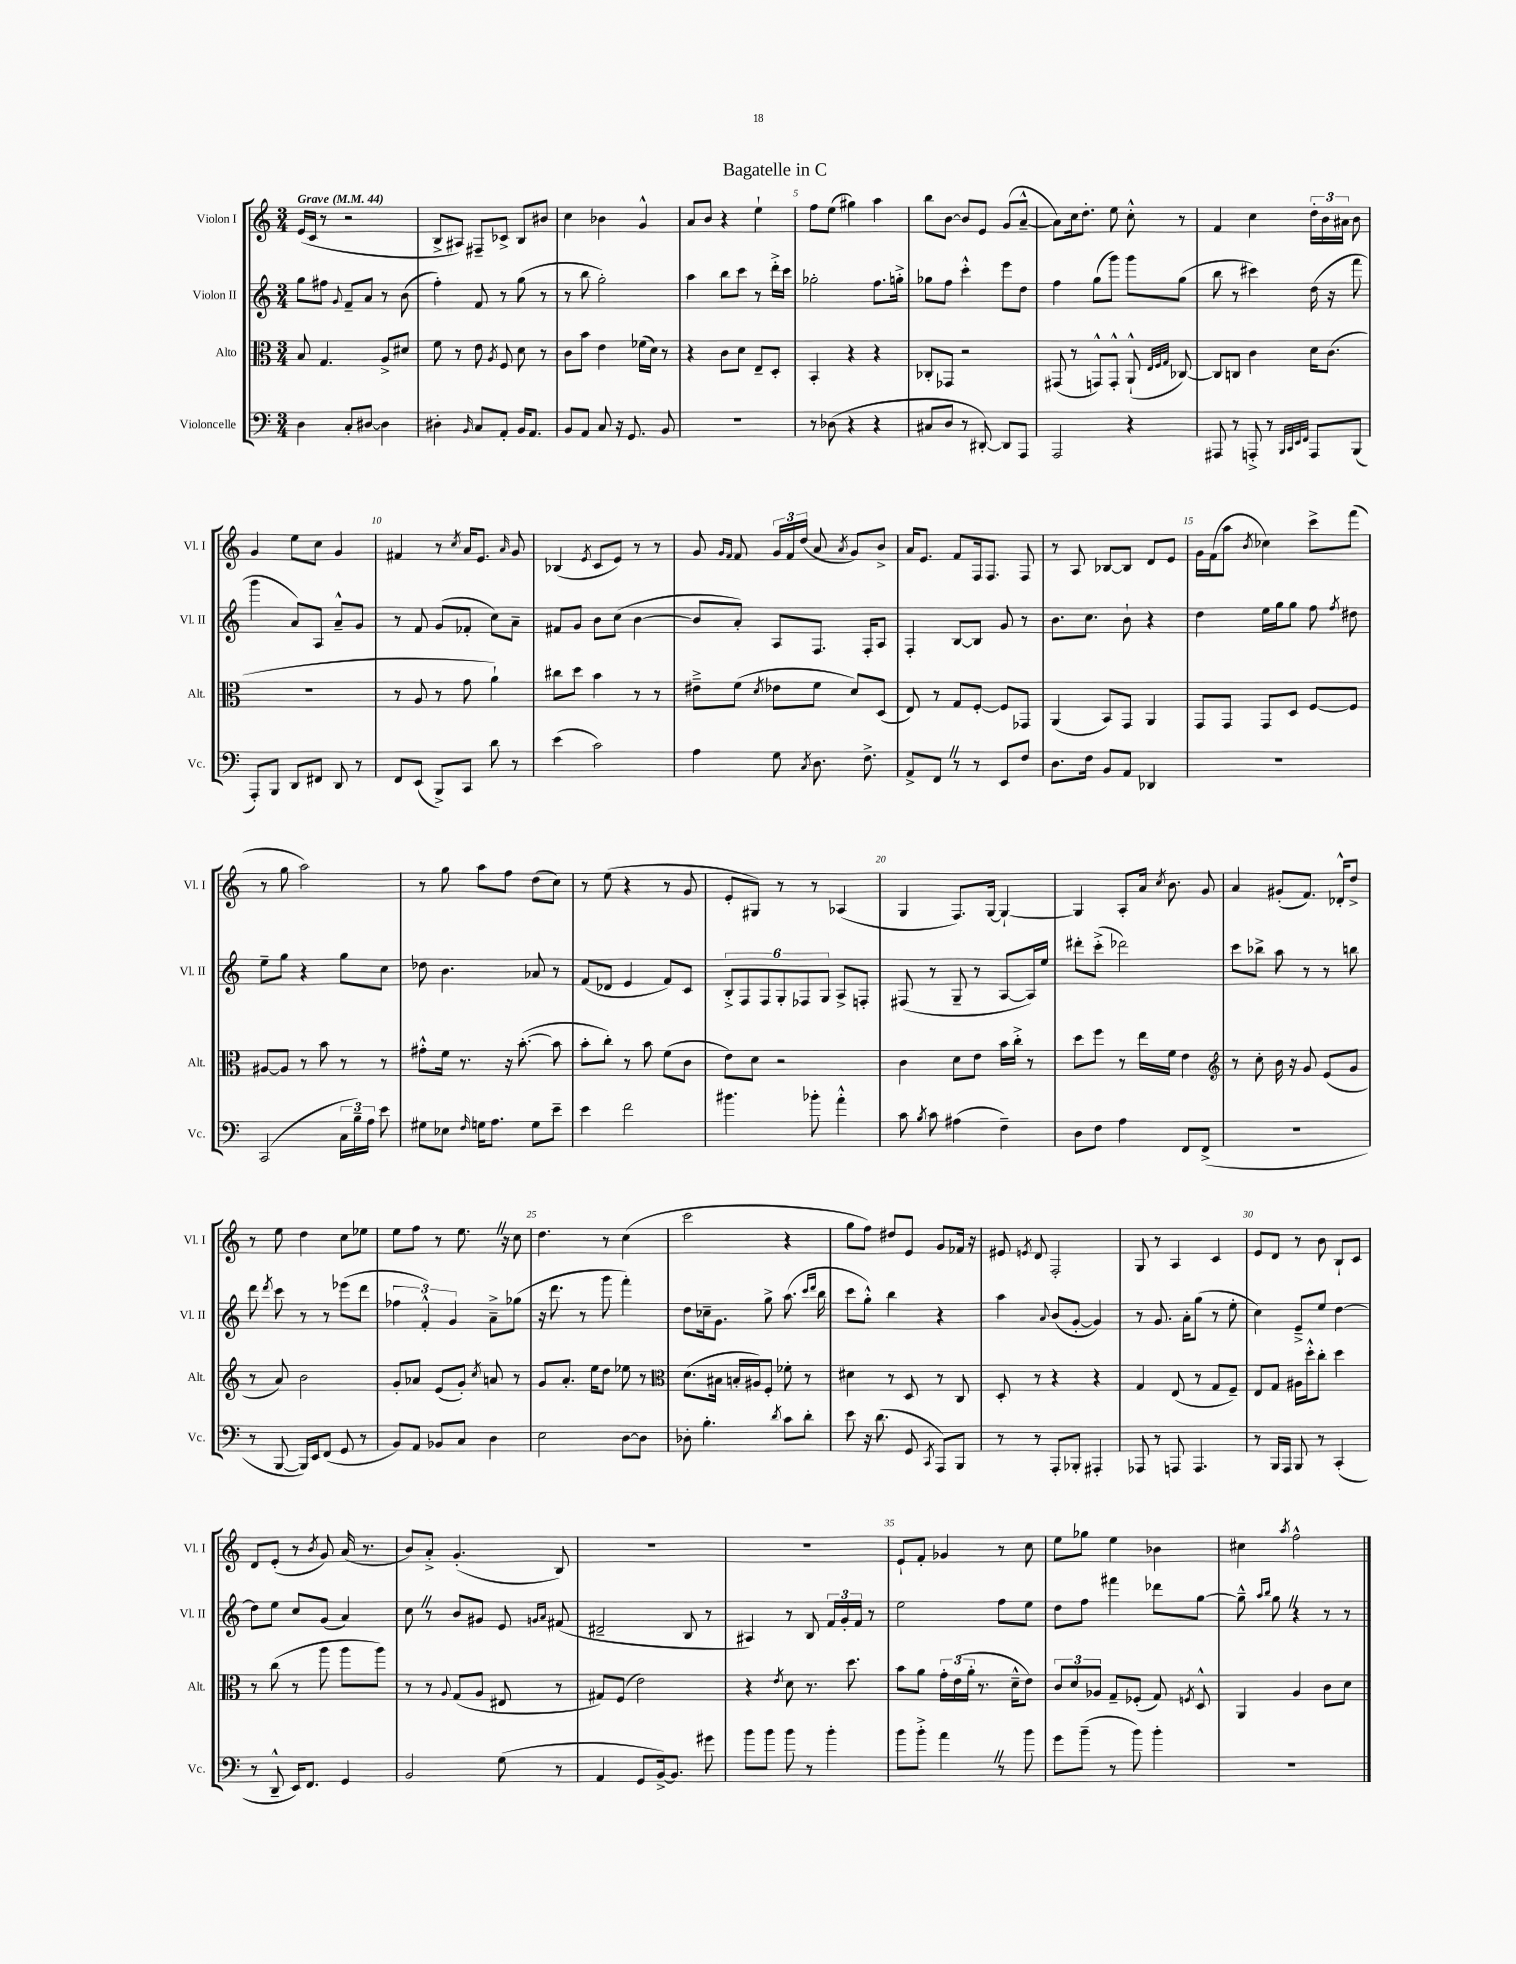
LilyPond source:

\header { title = "Bagatelle in C" }
<<
\new StaffGroup <<
\new Staff = "s0" \with { instrumentName = "Violon I" shortInstrumentName = "Vl. I" } {
    \clef treble \key c \major \numericTimeSignature \time 3/4 \tempo "Grave" 4 = 44
    \autoBeamOff e'16[( c'16] r8 r2 |
    b8[-> ais8]) fis8[-- ces'8]-> b8[ bis'8] |
    c''4 bes'4 g'4-^ |
    a'8[ b'8] r4 e''4-! |
    f''8[ e''8]( gis''4) a''4 |
    b''8[ b'8]~ b'8[ e'8] g'8[( a'8]~---^ |
    a'8[) c''16 d''8.]-. e''8 c''8-.-^ r8 |
    f'4 c''4 \tuplet 3/2 { d''16[-. b'16 ais'16] } b'8 |
    g'4 e''8[ c''8] g'4 |
    fis'4 r8 \acciaccatura { c''8 } a'16[ e'8.] \grace { a'16 } g'8 |
    bes4( \acciaccatura { e'8 } c'8[ e'8]) r8 r8 |
    g'8 \grace { g'16[ f'16] } f'8 \tuplet 3/2 { g'16[ f'16 d''16]( } a'8 \acciaccatura { a'8 } g'8[) b'8]-> |
    a'16[ e'8.] f'8[ f16 f8.] f8 |
    r8 a8 bes8[~ bes8] d'8[ e'8] |
    g'16[ f'16( a''8] \acciaccatura { b'8 } ces''4) c'''8[-> f'''8]( |
    r8 g''8 a''2) |
    r8 g''8 a''8[ f''8] d''8[( c''8]) |
    r8 e''8( r4 r8 g'8 |
    e'8[-. gis8]) r8 r8 aes4( |
    g4 f8.[) g16]~ g4~-! |
    g4 a8[-. a'16] \acciaccatura { c''8 } b'8. g'8 |
    a'4 gis'8[-.( f'8.]) des'16[-.-^ d''8]-> |
    r8 e''8 d''4 c''8[ ees''8] |
    e''8[ f''8] r8 e''8. \once \override BreathingSign.text = \markup { \musicglyph "scripts.caesura.straight" } \breathe r16 c''8 |
    d''4. r8 c''4( |
    c'''2 r4 |
    g''8[ f''8]) dis''8[ e'8] g'8[ fes'16] r16 |
    eis'8 \acciaccatura { e'8 } d'8 f2-. |
    g8 r8 a4 c'4 |
    e'8[ d'8] r8 b'8 b8[-! c'8] |
    d'8[ e'8]-.( r8 \acciaccatura { b'8 } g'8) a'16( r8. |
    b'8[) a'8]-.-> g'4.-.( b8) |
    R2. |
    R2. |
    e'8[-! f'8]-. ges'4 r8 c''8 |
    e''8[ ges''8] e''4 bes'4 |
    cis''4 \acciaccatura { a''8 } f''2-^ \bar "|." |
}
\new Staff = "s1" \with { instrumentName = "Violon II" shortInstrumentName = "Vl. II" } {
    \clef treble \key c \major \numericTimeSignature \time 3/4
    \autoBeamOff g''8[ fis''8] \appoggiatura { g'8 } f'8[-- a'8] r8 b'8( |
    f''4-.) f'8 r8 g''8( r8 |
    r8 b''8 g''2-.) |
    a''4 b''8[ c'''8] r8 d'''16[-.-> c'''16] |
    ges''2-. f''8.[ g''16]-.-> |
    ges''8[ f''8] c'''4-.-^ e'''8[ d''8] |
    f''4 g''8[( g'''8]) g'''8[ g''8]( |
    b''8 r8 cis'''4) d''16( r16 f'''8 |
    g'''4 a'8[) a8] a'8[---^ g'8] |
    r8 f'8 g'8[( fes'8]-. c''8[) a'8]-- |
    fis'8[ g'8] b'8[ c''8]( b'4~ |
    b'8[ a'8]-.) a8[ f8.] f16[-. a8] |
    f4-. b8[~ b8] g'8 r8 |
    b'8.[ c''8.] b'8-! r4 |
    d''4 e''16[ g''16 g''8] f''8 \acciaccatura { f''8 } dis''8 |
    e''8[-- g''8] r4 g''8[ c''8] |
    des''8 b'4. aes'8 r8 |
    f'8[( des'8] e'4 f'8[) c'8] |
    \tuplet 6/4 { b8[-.-> f8 f8 g8-. fes8 g8] } a8[-> f8]-. |
    fis8( r8 g8-- r8 a8[~ a16) e''16] |
    dis'''8[-. c'''8]-.->( des'''2) |
    c'''8[ bes''8]-> a''8 r8 r8 b''8 |
    d'''8 \acciaccatura { d'''8 } c'''8 r8 r8 ees'''8[( d'''8] |
    \tuplet 3/2 { fes''4 f'4-.-^) g'4 } a'8[---> ges''8]( |
    r16 d'''8. r8 g'''8 f'''4-.) |
    d''8[ ces''16-- g'8.] g''8-> a''8.( \grace { c'''16[ d'''16] } b''16 |
    c'''8[ g''8]-.-^) b''4 r4 |
    a''4 \appoggiatura { a'8 } b'8[( g'8]~-. g'4) |
    r8 g'8. a'16[-. g''8]( r8 e''8-. |
    c''4) e'8[---> e''8] d''4~ |
    d''8[ e''8] c''8[ g'8]( a'4) |
    c''8 \once \override BreathingSign.text = \markup { \musicglyph "scripts.caesura.straight" } \breathe r8 b'8[ gis'8] e'8 \grace { g'16[ a'16] } fis'8( |
    dis'2-- b8 r8 |
    ais4) r8 b8 \tuplet 3/2 { f'16[ g'16-. f'16] } r8 |
    e''2 f''8[ e''8] |
    d''8[ f''8] fis'''4 des'''8[ g''8]~ |
    g''8---^ \grace { a''16[ b''16] } g''8 \once \override BreathingSign.text = \markup { \musicglyph "scripts.caesura.straight" } \breathe r4 r8 r8 \bar "|." |
}
\new Staff = "s2" \with { instrumentName = "Alto" shortInstrumentName = "Alt." } {
    \clef alto \key c \major \numericTimeSignature \time 3/4
    \autoBeamOff b8 g4. a8[-> dis'8] |
    f'8 r8 e'8 \acciaccatura { a8 } f8 d'8 r8 |
    c'8[ b'8] e'4 fes'16[( d'16]) r8 |
    r4 c'8[ d'8] e8[-- d8]-. |
    b,4-. r4 r4 |
    ces8[-. ges,8] r2 |
    gis,8( r8 g,8[-^) g,8]-.-^ a,8-!-^( \grace { e32[ f32 g32] } ces8~) |
    ces8[ c8] c'4 d'16[ c'8.]( |
    R2. |
    r8 a8 r8 g'8 a'4-!) |
    cis''8[ d''8] b'4 r8 r8 |
    eis'8[---> f'8]( \acciaccatura { d'8 } ees'8[ f'8] d'8[) d8]( |
    e8) r8 g8[ f8]~-. f8[ ges,8] |
    a,4( b,8[) g,8] a,4 |
    g,8[ g,8] g,8[ d8] f8[~ f8] |
    ais8[~ ais8] r8 b'8 r8 r8 |
    gis'8[-.-^ f'16] r8. r16 b'8.~-.( b'8 |
    b'8[-. c''8]-.) r8 b'8 f'8[( c'8] |
    e'8[) d'8] r2 |
    c'4 d'8[ e'8] b'16[ c''16]-.-> r8 |
    d''8[ f''8] r8 e''16[ f'16] e'4 |
    \clef treble r8 c''8-. b'16 r16 g'8 e'8[( g'8] |
    r8 a'8) b'2 |
    g'8[-. aes'8] e'8[( g'8]-.) \acciaccatura { c''8 } a'8 r8 |
    g'8[ a'8.]-. e''16[ d''8] ees''8 r8 |
    \clef alto d'8.[( bis16] b16[-. ais16) f8]-. fes'8-. r8 |
    dis'4 r8 d8 r8 c8 |
    d8-. r8 r4 r4 |
    g4 e8( r8 g8[ f8]--) |
    e8[ g8] ais16[ d''16-.-^ c''8]-. d''4 |
    r8 c''8( r8 a''8 a''8[ a''8]) |
    r8 r8 \appoggiatura { a8 } g8[( a8] eis8 r8 |
    gis8[) f8]( e'2) |
    r4 \acciaccatura { e'8 } d'8 r8. d''8. |
    b'8[ a'8] \tuplet 3/2 { g'16[-. e'16( a'16]-. } r8. d'16[---^ e'8]) |
    \tuplet 3/2 { c'8[ d'8 aes8] } g8[-- fes8]-.( g8) \acciaccatura { f8 } d8-^ |
    a,4 a4 c'8[ d'8] \bar "|." |
}
\new Staff = "s3" \with { instrumentName = "Violoncelle" shortInstrumentName = "Vc." } {
    \clef bass \key c \major \numericTimeSignature \time 3/4
    \autoBeamOff d4 c8[-. dis8]~ dis4 |
    dis4-. \grace { b,16 } c8[ a,8]-. b,16[ a,8.] |
    b,8[ a,8] c8 r16 g,8. b,8 |
    R2. |
    r8 des8( r4 r4 |
    cis8[ d8] r8 dis,8~-.) dis,8[ a,,8] |
    a,,2 r4 |
    ais,,8 r8 a,,8-.-> r8 \grace { b,,32[ c,32 e,32 f,32] } a,,8[ b,,8]( |
    a,,8[-.) b,,8] d,8[ fis,8] d,8 r8 |
    f,8[ e,8]( b,,8[->) c,8] d'8 r8 |
    e'4( c'2) |
    a4 g8 \acciaccatura { c8 } d8. f8.-> |
    a,8[-> f,8] \once \override BreathingSign.text = \markup { \musicglyph "scripts.caesura.straight" } \breathe r8 r8 e,8[ f8] |
    d8.[ f16] b,8[ a,8] des,4 |
    R2. |
    c,2( \tuplet 3/2 { c16[ b16--) a16] } e'8 |
    gis8[ ees8] \grace { f16 } g16[ a8.] g8[ e'8]-- |
    e'4 f'2 |
    bis'4. bes'8-. a'4-.-^ |
    c'8 \acciaccatura { b8 } c'8 ais4( f4--) |
    d8[ f8] a4 f,8[ f,8]->( |
    R2. |
    r8 b,,8~ b,,16[) e,16 f,8]( g,8 r8 |
    b,8[) a,8] bes,8[ c8] d4 |
    e2 d8[~ d8] |
    des8-. b4.-. \acciaccatura { d'8 } c'8[ d'8]-. |
    e'8 r16 d'8.( g,8 \acciaccatura { c,8 } a,,8[) b,,8] |
    r8 r8 a,,8[-. bes,,8]-. ais,,4-. |
    aes,,8 r8 a,,8 a,,4. |
    r8 b,,16[ a,,16] b,,8 r8 c,4-.( |
    r8 d,8---^ e,16[) f,8.] g,4 |
    b,2 g8( r8 |
    a,4 g,8[ b,16~->) b,8.] gis'8 |
    b'8[ b'8] b'8 r8 b'4-. |
    b'8[ b'8]-.-> a'4 \once \override BreathingSign.text = \markup { \musicglyph "scripts.caesura.straight" } \breathe r8 b'8 |
    g'8[ b'8]--( r8 b'8) b'4-. |
    R2. \bar "|." |
}
>>
>>
\layout { \context { \Score \override BarNumber.break-visibility = ##(#f #t #t) barNumberVisibility = #(every-nth-bar-number-visible 5) } }
